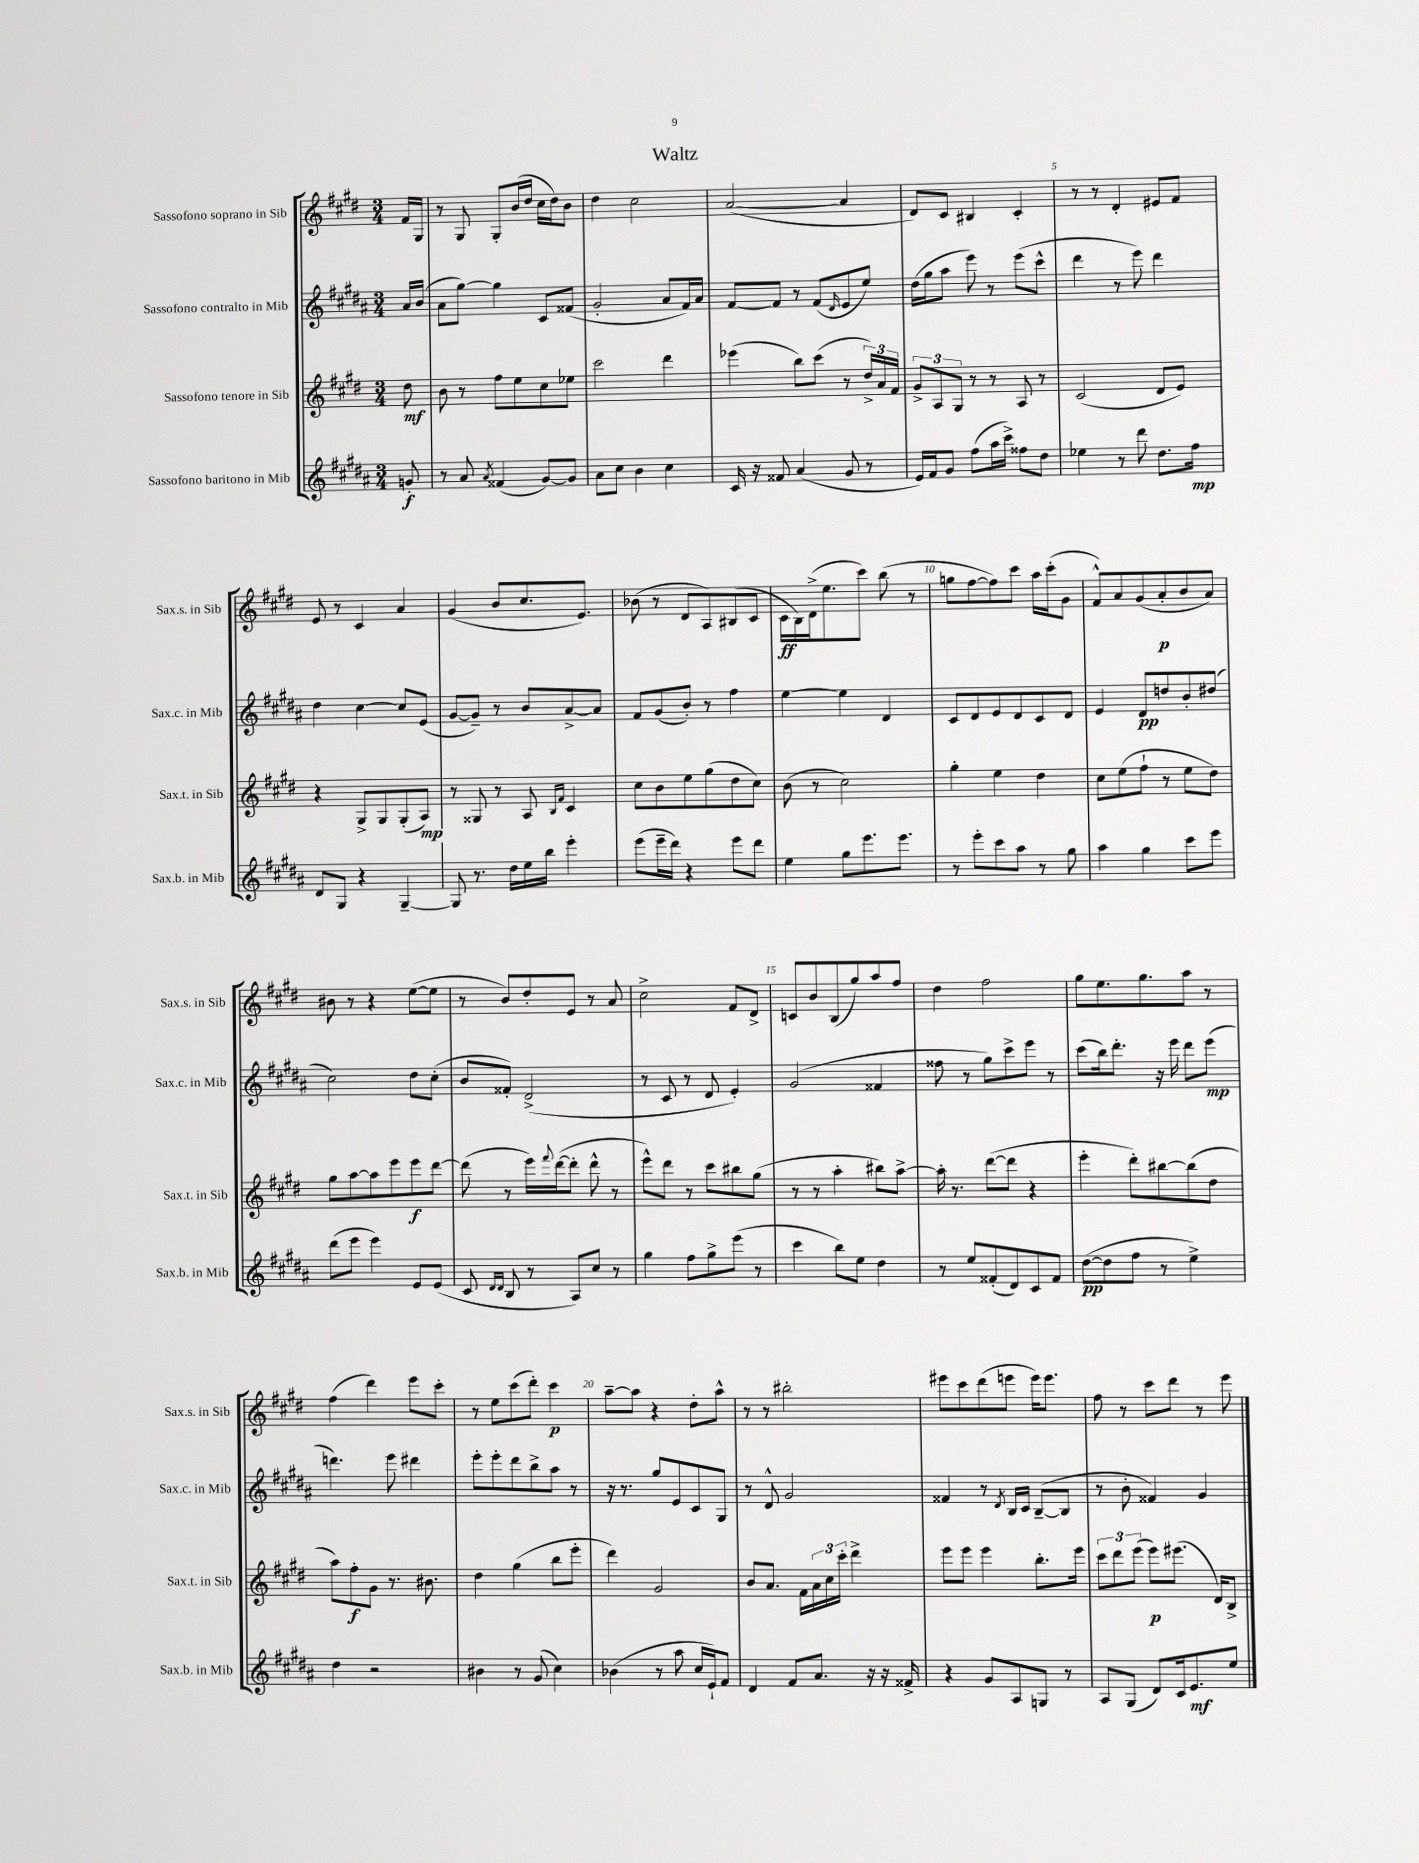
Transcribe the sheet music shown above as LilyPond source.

\header { title = "Waltz" }
<<
\new StaffGroup <<
\new Staff = "s0" \with { instrumentName = "Sassofono soprano in Sib" shortInstrumentName = "Sax.s. in Sib" } {
    \clef treble \key e \major \numericTimeSignature \time 3/4 \partial 8
    fis'16 gis16 |
    r8 gis8 gis8-. b'16( dis''16 cis''16 dis''16) b'8 |
    dis''4 cis''2 |
    a'2~( a'4 |
    dis'8) cis'8 bis4 cis'4-. |
    r8 r8 dis'4-. eis'8 fis'8 |
    e'8 r8 cis'4 a'4 |
    gis'4( b'8 cis''8. e'8.) |
    bes'8( r8 dis'8 a8) bis8( cis'8 |
    cis'16\ff b16) dis'16->( e''8. cis'''8) b''8( r8 |
    g''8 fis''8~ fis''8) cis'''8 a''16 cis'''16-.( gis'8 |
    fis'8-^) a'8 gis'8( a'8-.\p b'8 a'8) |
    bis'8 r8 r4 e''8~( e''8 |
    r8 b'8) dis''8-. e'8 r8 a'8 |
    cis''2-> fis'8 dis'8-> |
    c'8 b'8 b8( gis''8) a''8 fis''8 |
    dis''4 fis''2 |
    gis''8 e''8. gis''8. a''8 r8 |
    fis''4( dis'''4) e'''8 cis'''8-. |
    r8 e''8 cis'''8( dis'''8-.) cis'''4\p |
    a''8~-- a''8 r4 dis''8-. a''8-^ |
    r8 r8 bis''2-. |
    eis'''8 cis'''8 dis'''8( e'''8 e'''16) e'''8. |
    fis''8 r8 cis'''8 dis'''8 r8 e'''8 \bar "|." |
}
\new Staff = "s1" \with { instrumentName = "Sassofono contralto in Mib" shortInstrumentName = "Sax.c. in Mib" } {
    \clef treble \key b \major \numericTimeSignature \time 3/4 \partial 8
    ais'16 b'16( |
    ais'8 gis''8~) gis''4 cis'8 fisis'8( |
    gis'2-. ais'8 fis'16) ais'16 |
    fis'8~ fis'8 r8 fis'8( \grace { dis'16 } e'8 e''8) |
    dis''16( gis''16 ais''8 e'''8) r8 e'''8( cis'''8-^ |
    dis'''4 r8 e'''8) dis'''4 |
    dis''4 cis''4~ cis''8 e'8( |
    gis'8~ gis'8--) r8 b'8 ais'8~-> ais'8 |
    fis'8 gis'8( b'8-.) r8 fis''4 |
    e''4~ e''4 dis'4 |
    cis'8 dis'8 e'8 dis'8 cis'8 dis'8 |
    e'4 dis'8\pp d''8 b'8-. dis''8( |
    cis''2) dis''8 cis''8-.( |
    b'8 fisis'8-.) dis'2->( |
    r8 cis'8 r8 dis'8 e'4-.) |
    gis'2( fisis'4 |
    fisis''8 r8 gis''8) cis'''8-> e'''8 r8 |
    cis'''8( b''16) dis'''8.-. r16 e'''16 dis'''8 e'''8\mp( |
    d'''4.) e'''8 dis'''4 |
    e'''8-. e'''8-. dis'''8 b''8-> ais''8 r8 |
    r16 r8. gis''8 e'8 cis'8 gis8 |
    r8 dis'8-^ gis'2 |
    fisis'4 r8 \acciaccatura { dis'8 } b16 cis'16 b8~--( b8 |
    r8 b'8-. fisis'4) gis'4 \bar "|." |
}
\new Staff = "s2" \with { instrumentName = "Sassofono tenore in Sib" shortInstrumentName = "Sax.t. in Sib" } {
    \clef treble \key e \major \numericTimeSignature \time 3/4 \partial 8
    dis''8\mf |
    b'8 r8 fis''8 e''8 cis''8 ees''8 |
    cis'''2 dis'''4 |
    ees'''4( b''8) cis'''8( r8 \tuplet 3/2 { dis''16->) a'16 fis'16 } |
    \tuplet 3/2 { gis'8-> a8 gis8 } r8 r8 a8 r8 |
    cis'2( dis'8 e'8) |
    r4 gis8-> gis8 gis8-.( a8\mp) |
    r8 gisis8 r8 a8 \grace { b16 fis'16 } cis'4 |
    cis''8 b'8 e''8 gis''8( dis''8 cis''8) |
    b'8( r8 cis''2) |
    gis''4-. e''4 dis''4 |
    cis''8 e''8( fis''8-! r8 e''8 dis''8) |
    gis''8 a''8~ a''8 e'''8 e'''8\f dis'''8~ |
    dis'''8( r8 e'''16) \appoggiatura { fis'''8 } dis'''16~( dis'''8-. dis'''8-^ r8 |
    e'''8-^) dis'''8 r8 cis'''8 bis''8 gis''8( |
    r8 r8 a''4-. bis''8) a''8~-> |
    a''16-. r8. dis'''8~( dis'''8 r4 |
    e'''4-. dis'''8-.) bis''8~ bis''8( dis''8 |
    a''8) fis''8-.\f gis'8 r8. bis'8. |
    dis''4 gis''4( b''8 e'''8-. |
    dis'''4) gis'2 |
    b'8 a'8. fis'16 \tuplet 3/2 { a'16 cis''16 cis'''16-. } dis'''4-> |
    e'''8 e'''8 e'''4 b''8.-. e'''16 |
    \tuplet 3/2 { cis'''8 dis'''8 e'''8( } e'''8\p) eis'''8.( dis'16) b8-> \bar "|." |
}
\new Staff = "s3" \with { instrumentName = "Sassofono baritono in Mib" shortInstrumentName = "Sax.b. in Mib" } {
    \clef treble \key b \major \numericTimeSignature \time 3/4 \partial 8
    g'8-.\f |
    r8 ais'8 \acciaccatura { ais'8 } fisis'4( gis'8~) gis'8 |
    ais'8 cis''8 b'4 cis''4 |
    cis'16 r16 fisis'8 ais'4( gis'8 r8 |
    e'16) fis'16 gis'8 fis''8( ais''16 cis'''16->) fisis''8 dis''8 |
    ees''4 r8 dis'''8 dis''8. fis''16\mp |
    dis'8 gis8 r4 gis4~-- |
    gis8 r8. dis''16 e''16 b''16 e'''4-. |
    e'''8( e'''16-- dis'''16) r4 e'''8 dis'''8 |
    e''4 gis''8 e'''8. e'''8. |
    r8 e'''8-. cis'''8 ais''8 r8 gis''8 |
    ais''4 gis''4 cis'''8 e'''8 |
    dis'''8( e'''8 e'''4) e'8 e'8( |
    cis'8 \grace { dis'16 dis'16 } b8 r8 ais8) cis''8 r8 |
    gis''4 fis''8 gis''8-> e'''8( r8 |
    cis'''4 b''8) e''8 dis''4 |
    r8 e''8 fisis'8-.( dis'8) cis'8 fisis'8 |
    dis''8~\pp( dis''8 fis''8 r8 e''4->) |
    dis''4 r2 |
    bis'4 r8 gis'8( cis''4) |
    bes'4( r8 ais''8 cis''16 e'16-!) fis'8 |
    dis'4 fis'8 ais'8. r16 r16 fisis'16-> |
    r4 gis'8 ais8 g8 r8 |
    ais8 gis8( dis'8) cis'16 e'8.\mf e''8 \bar "|." |
}
>>
>>
\layout { \context { \Score \override BarNumber.break-visibility = ##(#f #t #t) barNumberVisibility = #(every-nth-bar-number-visible 5) } }
